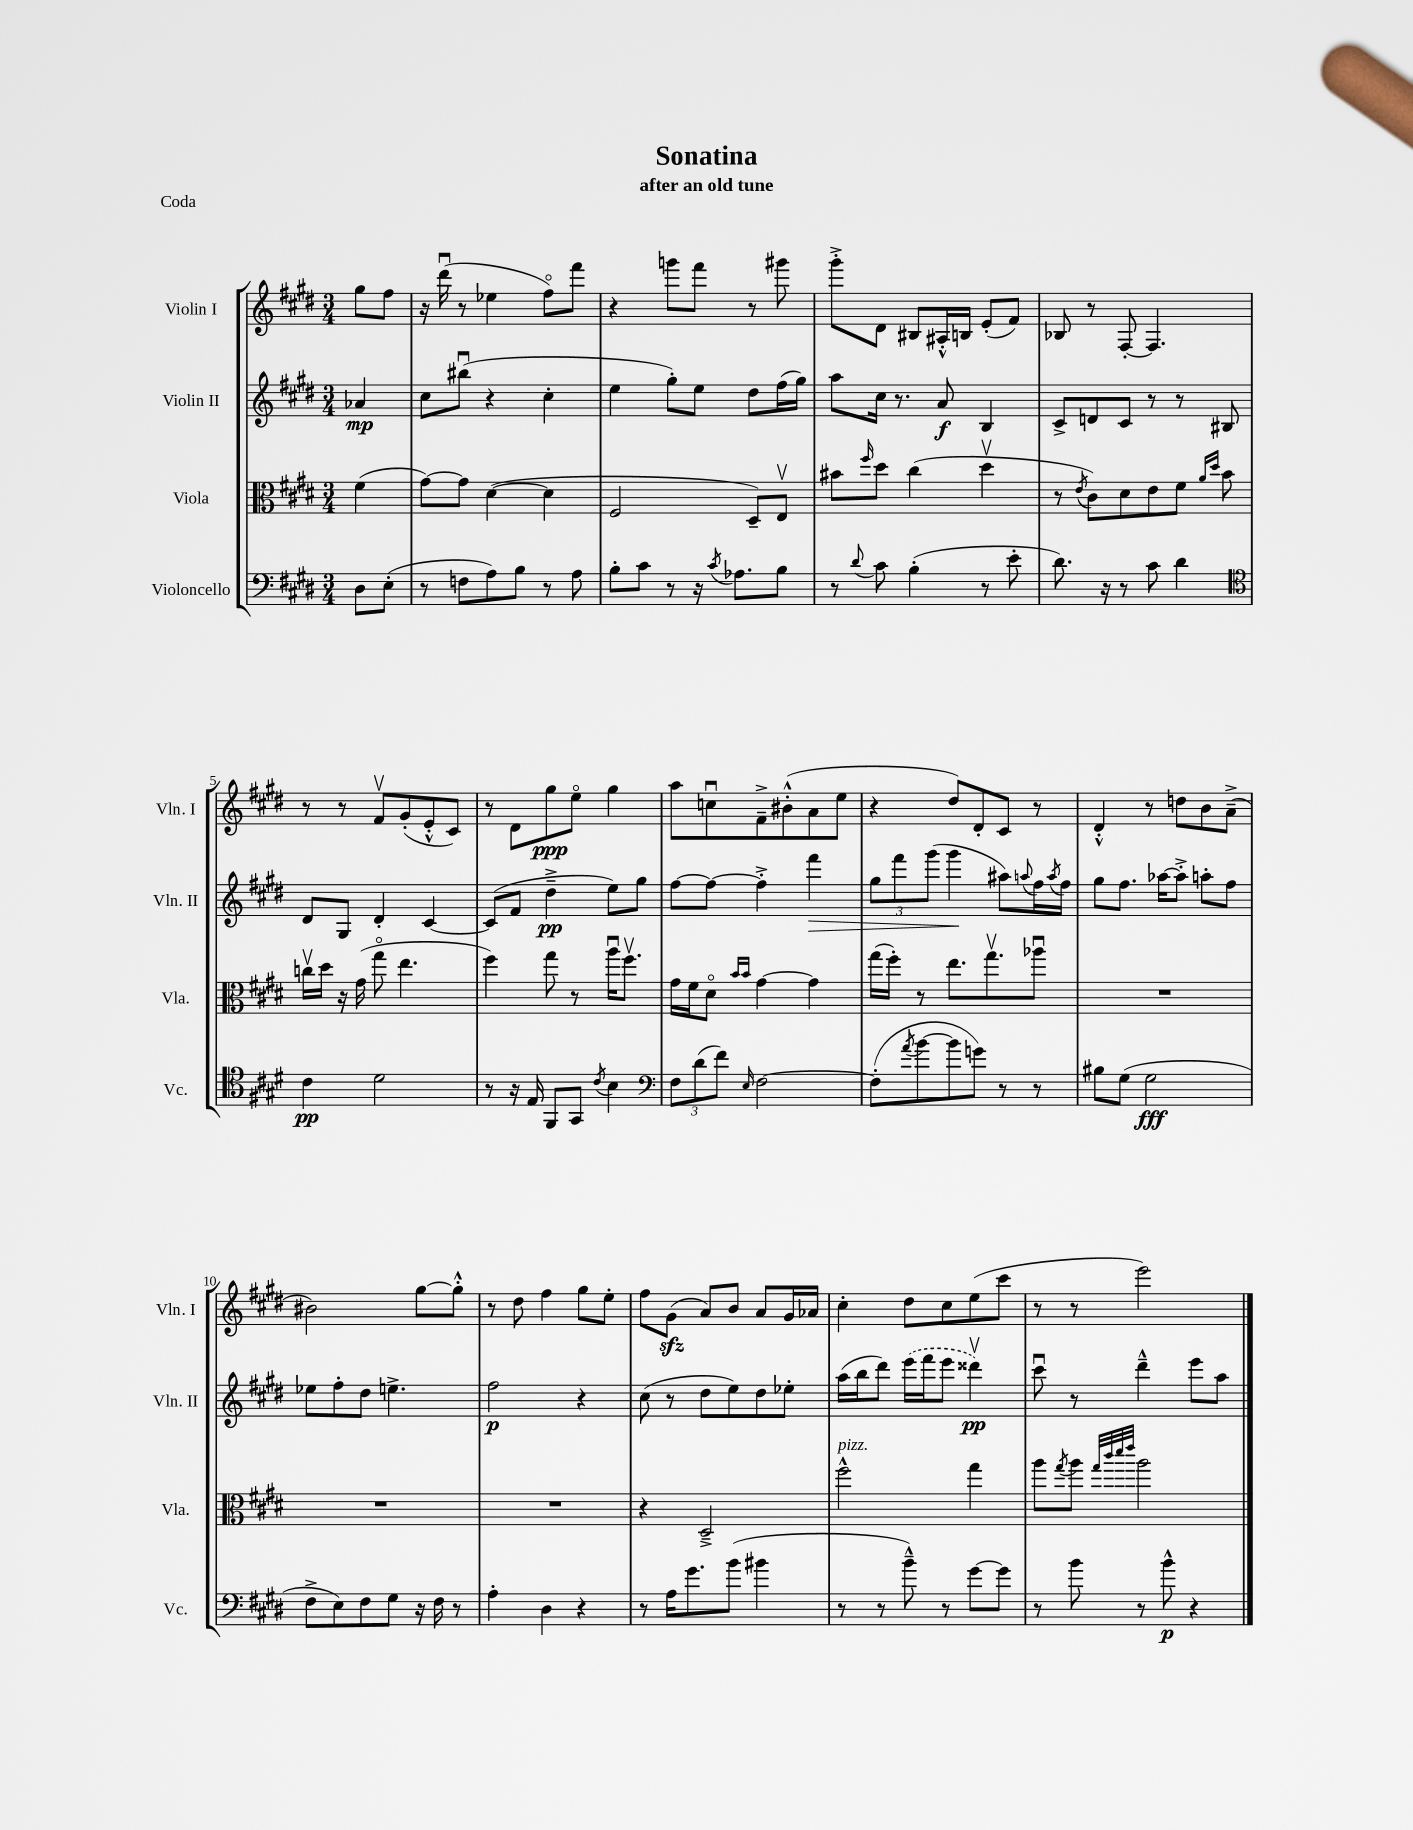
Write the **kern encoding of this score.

**kern	**dynam	**kern	**kern	**dynam	**kern	**dynam
*part4	*part4	*part3	*part2	*part2	*part1	*part1
*staff4	*staff4	*staff3	*staff2	*staff2	*staff1	*staff1
*I"Violoncello	*	*I"Viola	*I"Violin II	*	*I"Violin I	*
*I'Vc.	*	*I'Vla.	*I'Vln. II	*	*I'Vln. I	*
*clefF4	*	*clefC3	*clefG2	*	*clefG2	*
*k[f#c#g#d#]	*	*k[f#c#g#d#]	*k[f#c#g#d#]	*	*k[f#c#g#d#]	*
*M3/4	*	*M3/4	*M3/4	*	*M3/4	*
=	=	=	=	=	=	=
8D#\L	.	(4f#\	4a-X/	mp	8gg#\L	.
(8E'\J	.	.	.	.	8ff#\J	.
=1	=1	=1	=1	=1	=1	=1
8r	.	[8g#\L)	8cc#\L	.	16r	.
.	.	.	.	.	(16ddd#u\	.
8Fn\L	.	8g#\J]	(8bb#Xu\J	.	8r	.
8A\)	.	([4d#\	4r	.	4ee-X\	.
8B\J	.	.	.	.	.	.
8r	.	4d#\]	4cc#'\	.	8ff#\L)	.
8A\	.	.	.	.	8fff#\J	.
=2	=2	=2	=2	=2	=2	=2
8B'\L	.	2F#/	4ee\	.	4r	.
8c#\J	.	.	.	.	.	.
8r	.	.	8gg#'\L)	.	8gggn\L	.
16r	.	.	8ee\J	.	8fff#\J	.
8qc#/	.	.	.	.	.	.
8.A-X\L	.	.	.	.	.	.
.	.	8D#~/L)	8dd#\L	.	8r	.
8B\J	.	8Ev/J	(16ff#\L	.	8ggg#X\	.
.	.	.	16gg#\JJ)	.	.	.
=3	=3	=3	=3	=3	=3	=3
8r	.	8b#X\L	8aa\L	.	8ggg#'^\L	.
8qqd#/	.	16qqff#/	.	.	.	.
8c#\	.	8dd#\J	16cc#\Jk	.	8d#\J	.
.	.	.	8.r	.	.	.
(4B'\	.	(4cc#\	.	.	8B#X/L	.
.	.	.	8a/	f	16A#X'^^/L	.
.	.	.	.	.	16Bn/JJ	.
8r	.	4dd#v\	4B/	.	(8e'/L	.
8e'\	.	.	.	.	8f#/J)	.
=4	=4	=4	=4	=4	=4	=4
8.d#\)	.	8r	8c#^/L	.	8B-X/	.
.	.	8qe/	.	.	.	.
.	.	8c#\L)	8dn/	.	8r	.
16r	.	.	.	.	.	.
8r	.	8d#\	8c#/J	.	[8F#'/	.
8c#\	.	8e\	8r	.	4.F#/]	.
4d#\	.	8f#\J	8r	.	.	.
.	.	16qqa/LL	.	.	.	.
.	.	16qqdd#/JJ	.	.	.	.
.	.	8b\	8B#X/	.	.	.
!!LO:LB:g=z
=5	=5	=5	=5	=5	=5	=5
*clefC4	*	*	*	*	*	*
4c#\	pp	16ccnv\LL	8d#/L	.	8r	.
.	.	16dd#\JJ	.	.	.	.
.	.	16r	8G#/J	.	8r	.
.	.	(16g#\	.	.	.	.
2d#\	.	8gg#\	4d#'/	.	8f#v/L	.
.	.	4.ee\	.	.	(8g#'/	.
.	.	.	[4c#/	.	8e'^^/	.
.	.	.	.	.	8c#/J)	.
=6	=6	=6	=6	=6	=6	=6
8r	.	4ff#\)	(8c#/L]	.	8r	.
16r	.	.	8f#/J	.	8d#\L	.
16E/	.	.	.	.	.	.
8FF#/L	.	8gg#\	4dd#~^\	pp	8gg#\	ppp
8GG#/J	.	8r	.	.	8ee\J	.
8qc#/	.	.	.	.	.	.
4B\	.	16aau\KL	8ee\L)	.	4gg#\	.
.	.	8.ff#v\J	.	.	.	.
.	.	.	8gg#\J	.	.	.
=7	=7	=7	=7	=7	=7	=7
*clefF4	*	*	*	*	*	*
12F#\L	.	16g#\LL	[8ff#\L	.	8aa\L	.
.	.	16f#\J	.	.	.	.
(12d#\	.	.	.	.	.	.
.	.	8d#\J	8ff#\J_	.	8ccnu\	.
12f#\J)	.	.	.	.	.	.
.	.	16qqb/LL	.	.	.	.
16qqE/	.	16qqb/JJ	.	.	.	.
[2F#\	.	[4g#\	4ff#'^\]	.	8f#~^\	.
.	.	.	.	.	(8b#X'^^\	.
!	!	!	!	!LO:HP:b	!	!
.	.	4g#\]	4fff#\	>	8a\	.
.	.	.	.	.	8ee\J	.
=8	=8	=8	=8	=8	=8	=8
(8F#'\L]	.	(16gg#\LL	12gg#\L	.	4r	.
.	.	16ff#'\JJ)	.	.	.	.
.	.	.	12fff#\	.	.	.
8qa/	.	.	.	.	.	.
[8b\	.	8r	.	.	.	.
.	.	.	(12ggg#\J	.	.	.
8b\]	.	8.ee\L	4ggg#\	.	8dd#/L)	.
8gn\J)	.	.	.	.	8d#'/	.
.	.	8.gg#v\	.	.	.	.
8r	.	.	8aa#X\L)	]	8c#/J	.
.	.	.	8qqaan/	.	.	.
8r	.	8aa-Xu\J	16ff#\L	.	8r	.
.	.	.	8qaa/	.	.	.
.	.	.	16ff#\JJ	.	.	.
=9	=9	=9	=9	=9	=9	=9
8B#X\L	.	2.r	8gg#\L	.	4d#'^^/	.
(8G#\J	.	.	8.ff#\J	.	.	.
2G#\	fff	.	.	.	8r	.
.	.	.	[16aa-X\KL	.	.	.
.	.	.	8aa-'^\J]	.	8ddn\L	.
.	.	.	8aan'\L	.	8b\	.
.	.	.	8ff#\J	.	(8a~^\J	.
!!LO:LB:g=z
=10	=10	=10	=10	=10	=10	=10
8F#^\L	.	2.r	8ee-X\L	.	2b#X\)	.
8E\)	.	.	8ff#'\	.	.	.
8F#\	.	.	8dd#\J	.	.	.
8G#\J	.	.	4.een^\	.	.	.
16r	.	.	.	.	[8gg#\L	.
16F#\	.	.	.	.	.	.
8r	.	.	.	.	8gg#'^^\J]	.
=11	=11	=11	=11	=11	=11	=11
4A'\	.	2.r	2ff#\	p	8r	.
.	.	.	.	.	8dd#\	.
4D#\	.	.	.	.	4ff#\	.
4r	.	.	4r	.	8gg#\L	.
.	.	.	.	.	8ee'\J	.
=12	=12	=12	=12	=12	=12	=12
8r	.	4r	(8cc#\	.	8ff#\L	.
16A\KL	.	.	8r	.	(8g#zz\J	.
8.g#\	.	.	.	.	.	.
.	.	2D#~^/	8dd#\L	.	8a/L)	.
(8b\J	.	.	8ee\)	.	8b/J	.
4b#X\	.	.	8dd#\	.	8a/L	.
.	.	.	8ee-X'\J	.	16g#/L	.
.	.	.	.	.	16a-X/JJ	.
=13	=13	=13	=13	=13	=13	=13
!	!	!LO:TX:a:i:t=pizz.	!	!	!	!
8r	.	2ff#^^\	(16aa\LL	.	4cc#'\	.
.	.	.	16bb\J	.	.	.
8r	.	.	8ddd#\J)	.	.	.
8b~^^\)	.	.	(16eee\LL	.	8dd#\L	.
.	.	.	16fff#\J	.	.	.
8r	.	.	8eee\J	.	8cc#\	.
[8g#\L	.	4gg#\	4ddd##Xv\)	pp	(8ee\	.
8g#\J]	.	.	.	.	8ccc#\J	.
=14	=14	=14	=14	=14	=14	=14
8r	.	8aa\L	8ccc#u\	.	8r	.
.	.	8qgg#/	.	.	.	.
8b\	.	8aa\J	8r	.	8r	.
.	.	32qqgg#/LLL	.	.	.	.
.	.	32qqccc#/	.	.	.	.
.	.	32qqddd#/	.	.	.	.
.	.	32qqeee/JJJ	.	.	.	.
8r	.	2aa\	4ddd#~^^\	.	2eee\)	.
8b^^\	p	.	.	.	.	.
4r	.	.	8eee\L	.	.	.
.	.	.	8aa\J	.	.	.
==	==	==	==	==	==	==
*-	*-	*-	*-	*-	*-	*-
